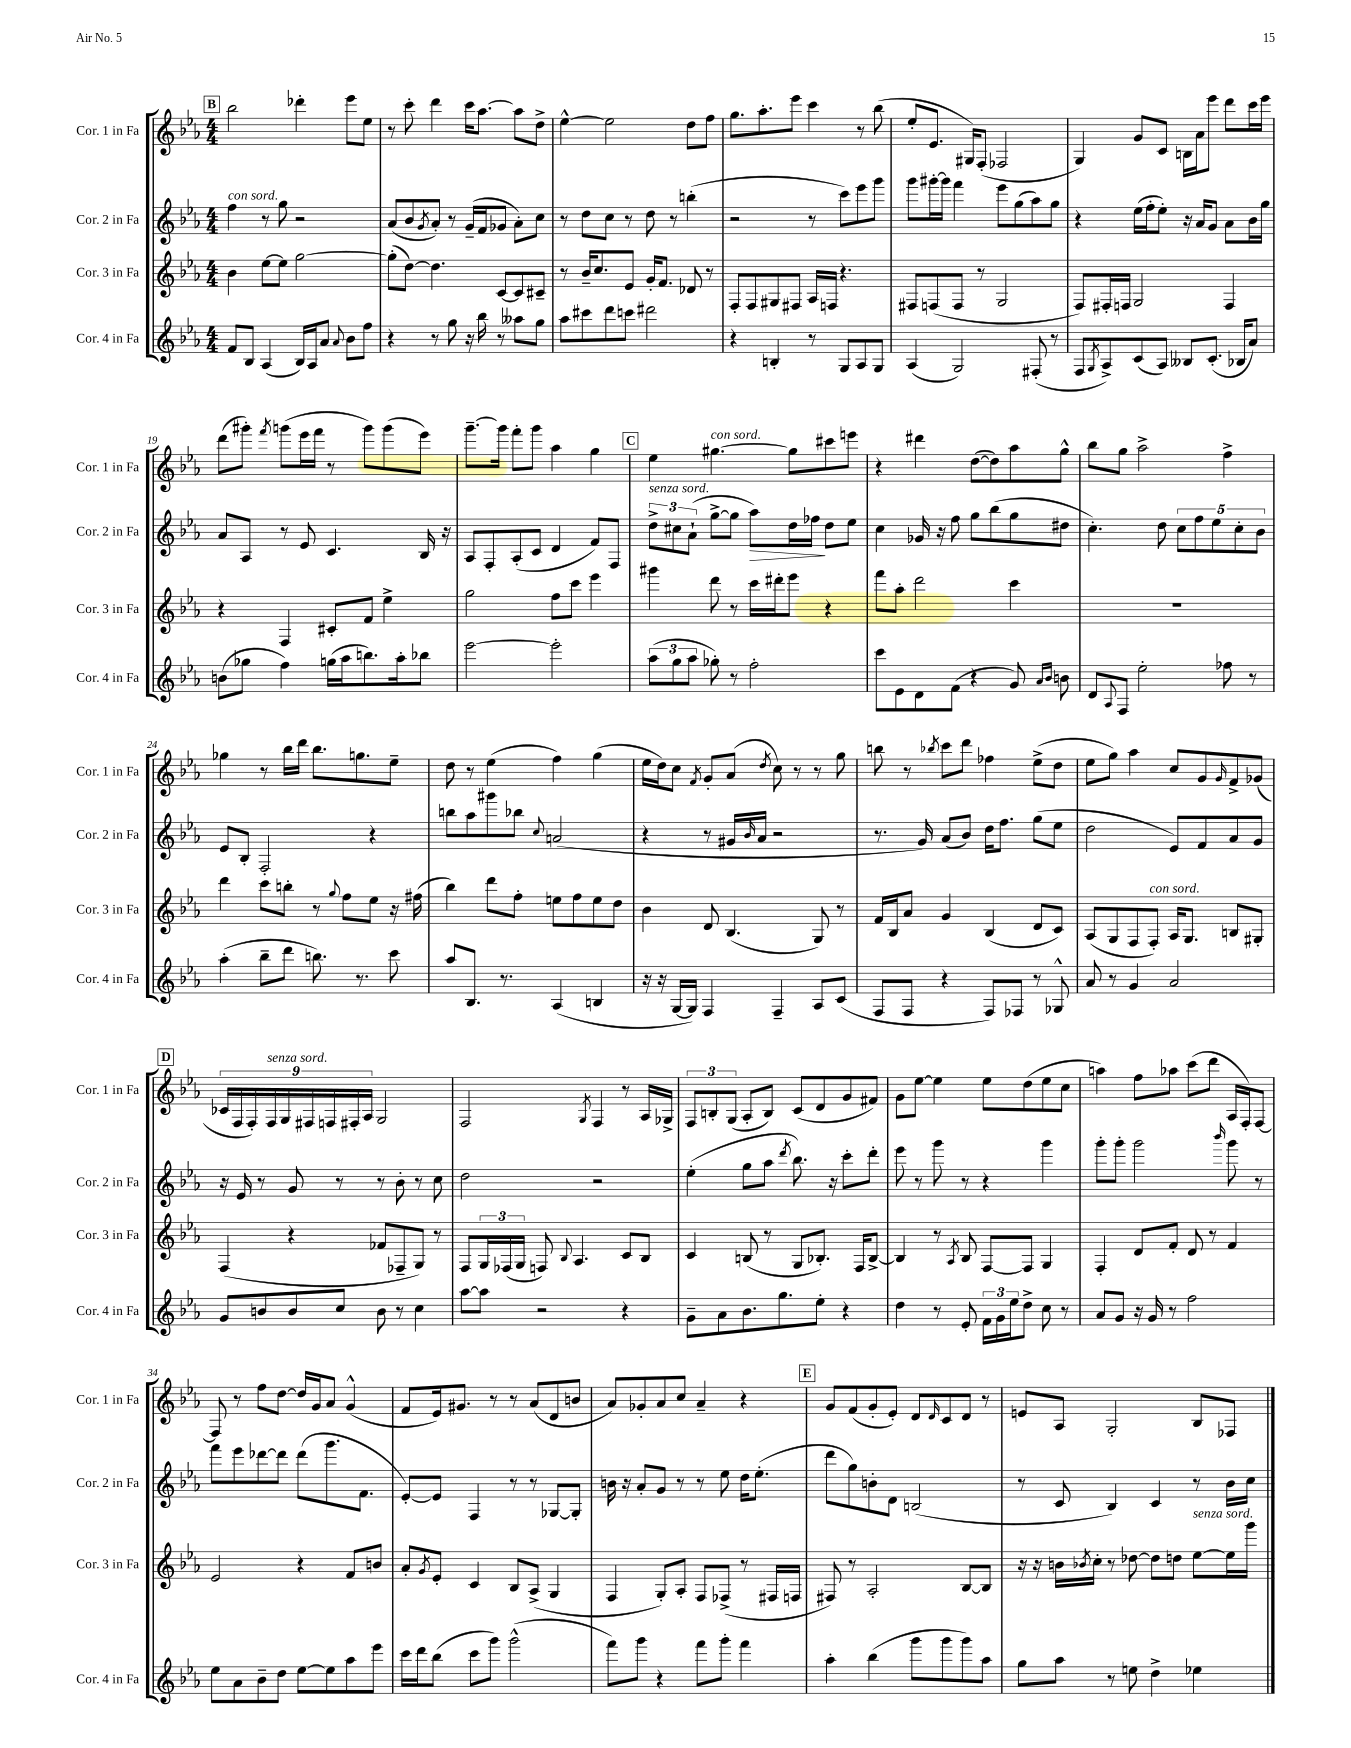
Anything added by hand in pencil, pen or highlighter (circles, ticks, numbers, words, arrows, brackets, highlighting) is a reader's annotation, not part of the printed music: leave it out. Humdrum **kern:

**kern	**kern	**kern	**dynam	**kern
*part4	*part3	*part2	*part2	*part1
*staff4	*staff3	*staff2	*staff2	*staff1
*I"Cor. 4 in Fa	*I"Cor. 3 in Fa	*I"Cor. 2 in Fa	*	*I"Cor. 1 in Fa
*I'Cor. 4 in Fa	*I'Cor. 3 in Fa	*I'Cor. 2 in Fa	*	*I'Cor. 1 in Fa
*clefG2	*clefG2	*clefG2	*	*clefG2
*k[b-e-a-]	*k[b-e-a-]	*k[b-e-a-]	*	*k[b-e-a-]
*M4/4	*M4/4	*M4/4	*	*M4/4
!!LO:REH:place=s1:t=B
=13	=13	=13	=13	=13
!	!	!LO:TX:a:i:t=con sord.	!	!
8f/L	4b-\	4ff\	.	2bb-\
8B-/J	.	.	.	.
(4A-/	[8ee-\L	8r	.	.
.	8ee-\J]	8gg\	.	.
16B-/LL)	[2gg\	2r	.	4ddd-X'\
16A-/J	.	.	.	.
8a-/J	.	.	.	.
8qqa-/	.	.	.	.
8b-\L	.	.	.	8eee-\L
8ff\J	.	.	.	8ee-\J
=14	=14	=14	=14	=14
4r	(8gg'\L]	(8a-/L	.	8r
.	[8dd\J)	8b-/	.	8ccc'\
.	.	8qg/	.	.
8r	4.dd\]	8a-'/J)	.	4ddd\
8gg\	.	8r	.	.
16r	.	(16g~/LL	.	16ccc\KL
16bb-\	.	16f/J	.	[8.aa-\J
8r	[8c/L	8g-X/J	.	.
8aa--X\L	8c/]	8a-'\L)	.	8aa-\L]
8gg\J	8c#X~/J	8cc\J	.	8dd^\J
=15	=15	=15	=15	=15
8aa-\L	8r	8r	.	[4ee-^^\
8ccc#X\	16b-~/KL	8dd\L	.	.
.	8.cc/	.	.	.
8ddd\	.	8cc\J	.	2ee-\]
8cccn\J	8e-/J	8r	.	.
2ddd#X\	16g'/KL	8dd\	.	.
.	8.f/J	.	.	.
.	.	8r	.	.
.	8d-X/	(4bbn'\	.	8dd\L
.	8r	.	.	8ff\J
=16	=16	=16	=16	=16
4r	8F'/L	2r	.	8.gg\L
.	8F/	.	.	.
.	.	.	.	8.aa-'\
4Bn'/	8G#X/	.	.	.
.	8F#X/J	.	.	8eee-\J
8r	16A-/LL	8r	.	4ccc\
.	16Fn/JJ	.	.	.
8G/L	4.r	8ccc\L)	.	.
8A-/	.	8eee-\	.	8r
8G/J	.	8ggg\J	.	(8bb-\
=17	=17	=17	=17	=17
(4A-/	8F#X/L	8ggg\L	.	8ee-'/L
.	(8Fn/	[16ggg#X'\L	.	8.e-/J
.	.	16ggg#\JJ]	.	.
2G/)	8F/J	4fff\	.	.
.	.	.	.	16G#X/KL)
.	8r	.	.	(8F'/J
.	2G/	8eee-\L	.	2F-X/
.	.	(8gg\	.	.
(8F#X'/	.	8aa-\)	.	.
8r	.	8gg\J	.	.
=18	=18	=18	=18	=18
8F/L	8F/L)	4r	.	4G/)
8qG/	.	.	.	.
8A-^/)	16F#X'/L	.	.	.
.	16Fn/JJ	.	.	.
(8c/	2G/	(16ee-\LL	.	8g/L
.	.	16ff'\J	.	.
8A-/J)	.	8ee-'\J)	.	8c/J
8B--X/L	.	16r	.	16Bn\LL
.	.	16a-/KL	.	16a-\J
(8.c'/J	.	8g/J	.	8eee-\J
.	4F/	8a-\L	.	8ddd\L
16B-X/KL	.	.	.	.
8a-/J)	.	16b-\L	.	16ccc\L
.	.	16gg\JJ	.	16eee-\JJ
!!LO:LB:g=z
=19	=19	=19	=19	=19
(8bn\L	4r	8a-/L	.	(8ddd\L
8gg-X\J	.	8A-/J	.	8ggg#X'\J)
.	.	.	.	8qfff/
4ff\)	4F/	8r	.	(8gggn\L
.	.	8e-/	.	16eee-\L
.	.	.	.	16fff\JJ
(16ggn\LL	8c#X'/L	4.c/	.	8r
16aa-\J	.	.	.	.
8.bbn\)	8f/J	.	.	8ggg\L)
.	4ee-^\	.	.	(8ggg\
16aa-'\k	.	.	.	.
8bb-X\J	.	16B-/	.	8eee-\J)
.	.	16r	.	.
=20	=20	=20	=20	=20
[2eee-\	2gg\	8A-/L	.	[8.ggg~\L
.	.	8F'/	.	.
.	.	.	.	16ggg\Jk]
.	.	(8A-'/	.	8fff'\L
.	.	8c/J	.	8ggg\J
2eee-'\]	8ff\L	4d/	.	4aa-\
.	8ccc\J	.	.	.
.	4eee-\	8f/L)	.	4gg\
.	.	8F/J	.	.
!!LO:REH:place=s1:t=C
=21	=21	=21	=21	=21
!	!	!LO:TX:a:i:t=senza sord.	!	!
(12aa-\L	4ggg#X\	12dd^\L	.	4ee-\
12gg\	.	12cc#X\	.	.
12aa-\J	.	(12a-`\J	.	.
!	!	!	!	!LO:TX:a:i:t=con sord.
8gg-X'\)	8ddd\	[8gg^\L	.	[4.gg#X\
8r	8r	8gg\J]	.	.
!	!	!	!LO:HP:b	!
2ff'\	16ccc\LL	8aa-\L)	>	.
.	16ddd#X'\J	.	.	.
.	8eee-\J	16dd\L	.	8gg#\L]
.	.	16ff-X\JJ	.	.
.	4r	8dd\L	]	8ccc#X\
.	.	8ee-\J	.	8eeen\J
=22	=22	=22	=22	=22
8ccc\L	8fff\L	4cc\	.	4r
8e-\	8aa-'\J	.	.	.
8d\	2ddd\	16g-X/	.	4ddd#X\
.	.	16r	.	.
(8f\J	.	8ff\	.	.
4r	.	8gg\L	.	([8dd\L
.	.	(8bb-\	.	8dd\])
8g/)	4ccc\	8gg\	.	8aa-\
16qqa-/LL	.	.	.	.
16qqb-/JJ	.	.	.	.
8bn\	.	8dd#X\J	.	8gg^^\J
=23	=23	=23	=23	=23
8d/L	1r	4.cc'\)	.	8bb-\L
8qqA-/	.	.	.	.
8F/J	.	.	.	8gg\J
2ee-'\	.	.	.	2aa-^\
.	.	8dd\	.	.
.	.	10cc\L	.	.
.	.	10ff\	.	.
.	.	10ee-\	.	.
8ff-X\	.	.	.	4ff^\
.	.	10cc'\	.	.
8r	.	.	.	.
.	.	10b-\J	.	.
!!LO:LB:g=z
=24	=24	=24	=24	=24
(4aa-'\	4ddd\	8e-/L	.	4gg-X\
.	.	8B-'/J	.	.
8bb-~\L	8ccc\L	2F'/	.	8r
8ddd\J	8bbn'\J	.	.	16bb-\LL
.	.	.	.	16ddd\JJ
8.bbn\)	8r	.	.	8.bb-\L
.	8qqgg/	.	.	.
.	8ff\L	.	.	.
8.r	.	.	.	8.ggn\
.	8ee-\J	4r	.	.
8ccc\	16r	.	.	8ee-~\J
.	(16ff#X\	.	.	.
=25	=25	=25	=25	=25
8aa-/L	4bb-\)	8bbn\L	.	8dd\
8.B-/J	.	8aa-\	.	8r
.	8ddd\L	8ggg#X\	.	(4ee-\
8.r	.	.	.	.
.	8ff'\J	8bb-X\J	.	.
.	.	8qqcc/	.	.
(4A-/	8een\L	(2an/	.	4ff\)
.	8ff\	.	.	.
4Bn/	8ee\	.	.	(4gg\
.	8dd\J	.	.	.
=26	=26	=26	=26	=26
16r	4b-\	4r	.	16ee-\LL
16r	.	.	.	16dd\J)
[16G/LL	.	.	.	8cc\J
16G/JJ])	.	.	.	.
.	.	.	.	8qf/
4F/	8d/	8r	.	8g'/L
.	(4.B-/	16g#X/LL	.	(8a-/J
.	.	16qqb-/	.	.
.	.	16a-/JJ	.	.
.	.	.	.	8qdd/
4F~/	.	2r	.	8cc\)
.	.	.	.	8r
8A-/L	8G/)	.	.	8r
(8c/J	8r	.	.	8gg\
=27	=27	=27	=27	=27
8F/L	16f/LL	8.r	.	8bbn\
.	16B-/J	.	.	.
8F/J	8a-/J	.	.	8r
.	.	16g/)	.	.
.	.	.	.	8qbb-X/
4r	4g/	(8a-/L	.	8ccc\L
.	.	8b-/J)	.	8ddd\J
8F/L)	(4B-/	16dd\KL	.	4ff-X\
.	.	8.ff\J	.	.
8F-X/J	.	.	.	.
8r	8d/L	(8gg\L	.	(8ee-^\L
8G-X^^/	8c/J)	8ee-\J	.	8dd\J
=28	=28	=28	=28	=28
8a-/	(8A-/L	2dd\	.	8ee-\L
8r	8G/	.	.	8gg\J)
4g/	8F/	.	.	4aa-\
!	!LO:TX:a:i:t=con sord.	!	!	!
.	8F'/J)	.	.	.
2a-/	16A-/KL	8e-/L)	.	8cc/L
.	8.G/J	.	.	.
.	.	8f/	.	8g/
.	.	.	.	16qqg/
.	8Bn/L	8a-/	.	8f^/
.	8G#X'/J	8g/J	.	(8g-X/J
!!LO:LB:g=z
!!LO:REH:place=s1:t=D
=29	=29	=29	=29	=29
8g/L	(4F/	16r	.	18c-X/LL
.	.	.	.	18F/
.	.	16e-/	.	.
.	.	.	.	18F'/)
8bn/	.	8r	.	.
!	!	!	!	!LO:TX:a:i:t=senza sord.
.	.	.	.	18F/
.	.	.	.	18G/
8b/	4r	8g/	.	.
.	.	.	.	18F#X/
.	.	.	.	18Fn/
8cc/J	.	8r	.	.
.	.	.	.	18F#X'/
.	.	.	.	18A-/JJ
8b\	8f-X/L	8r	.	2G/
8r	8F-X~/	8b-'\	.	.
4cc\	8G/J)	8r	.	.
.	8r	8cc\	.	.
=30	=30	=30	=30	=30
[8aa-\L	8F/L	2dd\	.	2F/
8aa-\J]	24G/L	.	.	.
.	(24F-X/	.	.	.
.	24G/JJ	.	.	.
2r	8Fn/)	.	.	.
.	8qqB-/	.	.	.
.	4.A-/	.	.	.
.	.	.	.	8qG/
.	.	2r	.	4F/
4r	8c/L	.	.	8r
.	8B-/J	.	.	16A-/LL
.	.	.	.	16G-X^/JJ
=31	=31	=31	=31	=31
8g~\L	4c/	(4ee-'\	.	12F/L
.	.	.	.	12Bn'/
8a-\	.	.	.	.
.	.	.	.	(12G/J
8.b-\	(8Bn/	8gg\L	.	8A-'/L
.	8r	8aa-\J	.	8B/J)
8.gg\	.	.	.	.
.	.	8qddd/	.	.
.	8G/L	8.bb-\)	.	(8c/L
8ee-'\J	8.B-X'/J)	.	.	8d/
.	.	16r	.	.
4r	.	8ccc'\L	.	8g/
.	16F/KL	.	.	.
.	[8B-^/J	8ddd'\J	.	8f#X/J)
=32	=32	=32	=32	=32
4dd\	4B-/]	8eee-\	.	8g\L
.	.	8r	.	[8ee-\J
8r	8r	8ggg\	.	4ee-\]
.	8qA-/	.	.	.
8e-'/	8B-/	8r	.	.
24f\LL	[8F/L	4r	.	8ee-\L
24g\	.	.	.	.
24ee-\J	.	.	.	.
8dd^\J	8F/J]	.	.	(8dd\
8cc\	4G/	4ggg\	.	8ee-\
8r	.	.	.	8cc\J
=33	=33	=33	=33	=33
8a-/L	4F'/	8ggg'\L	.	4aan\)
8g/J	.	8ggg'\J	.	.
16r	8d/L	2ggg\	.	8ff\L
16g/	.	.	.	.
8r	8f'/J	.	.	8aa-X\J
2ff\	8d/	.	.	(8ccc\L
.	8r	.	.	8ddd\J
.	.	16qqbbb-/	.	.
.	4f/	8ggg\	.	16A-/LL
.	.	.	.	16F'/J)
.	.	8r	.	[8F/J
!!LO:LB:g=z
=34	=34	=34	=34	=34
8ee-\L	2e-/	8fff\L	.	8F/]
8a-\	.	8eee-\	.	8r
8b-~\	.	[8ddd-X\	.	8ff\L
8dd\J	.	8ddd-\J]	.	[8dd\J
[8ee-\L	4r	(8ddd-\L	.	16dd/LL]
.	.	.	.	16g/J
8ee-\]	.	8.ggg\	.	8a-/J
8aa-\	8f/L	.	.	(4g^^/
.	.	8.f\J	.	.
8eee-\J	8bn/J	.	.	.
=35	=35	=35	=35	=35
16ccc\LL	8a-'/L	[8e-'/L)	.	8f/L
16ddd\J	.	.	.	.
.	8qg/	.	.	.
(8bb-\J	8e-'/J	8e-/J]	.	16e-/k)
.	.	.	.	8.g#X/J
8ccc\L	4c/	4F/	.	.
8ggg\J)	.	.	.	8r
(2ggg^^\	8B-/L	8r	.	8r
.	(8A-^/J	8r	.	(8a-/L
.	4G/	[8G-X/L	.	8d/
.	.	8G-'/J]	.	8bn/J
=36	=36	=36	=36	=36
8fff\L)	4F/	16bn\	.	8a-/L)
.	.	16r	.	.
8ggg\J	.	8a-'/L	.	8g-X'/
4r	8G'/L)	8g/J	.	8a-/
.	8A-'/J	8r	.	8cc/J
8fff\L	8F/L	8r	.	4a-~/
8ggg'\J	(8F-X^/J	8ee-\	.	.
4fff\	8r	16dd\KL	.	4r
.	.	(8.ee-'\J	.	.
.	16F#X/LL	.	.	.
.	16Fn/JJ	.	.	.
!!LO:REH:place=s1:t=E
=37	=37	=37	=37	=37
4aa-'\	8F#X/)	8ddd\L	.	8g/L
.	8r	8gg\)	.	(8f/
(4bb-\	2A-'/	8bn'\	.	8g'/
.	.	8d\J	.	8e-'/J)
8ggg\L	.	(2Bn/	.	8d/L
.	.	.	.	16qqd/
8ggg\	.	.	.	8c/
8ggg\)	[8B-/L	.	.	8d/J
8aa-\J	8B-/J]	.	.	8r
=38	=38	=38	=38	=38
8gg\L	16r	8r	.	8en/L
.	16r	.	.	.
8aa-\J	16bn\LL	8c/	.	8A-/J
.	8qb-X/	.	.	.
.	16cc'\JJ	.	.	.
8r	8r	4B-/)	.	2G'/
8een\	[8dd-X\	.	.	.
4dd^\	8dd-\L]	4c/	.	.
.	8ddn\J	.	.	.
!	!LO:TX:a:i:t=senza sord.	!	!	!
4ee-X\	[8ee-\L	8r	.	8B-/L
.	16ee-\L]	16b-\LL	.	8F-X/J
.	16ggg\JJ	16cc\JJ	.	.
==	==	==	==	==
*-	*-	*-	*-	*-
